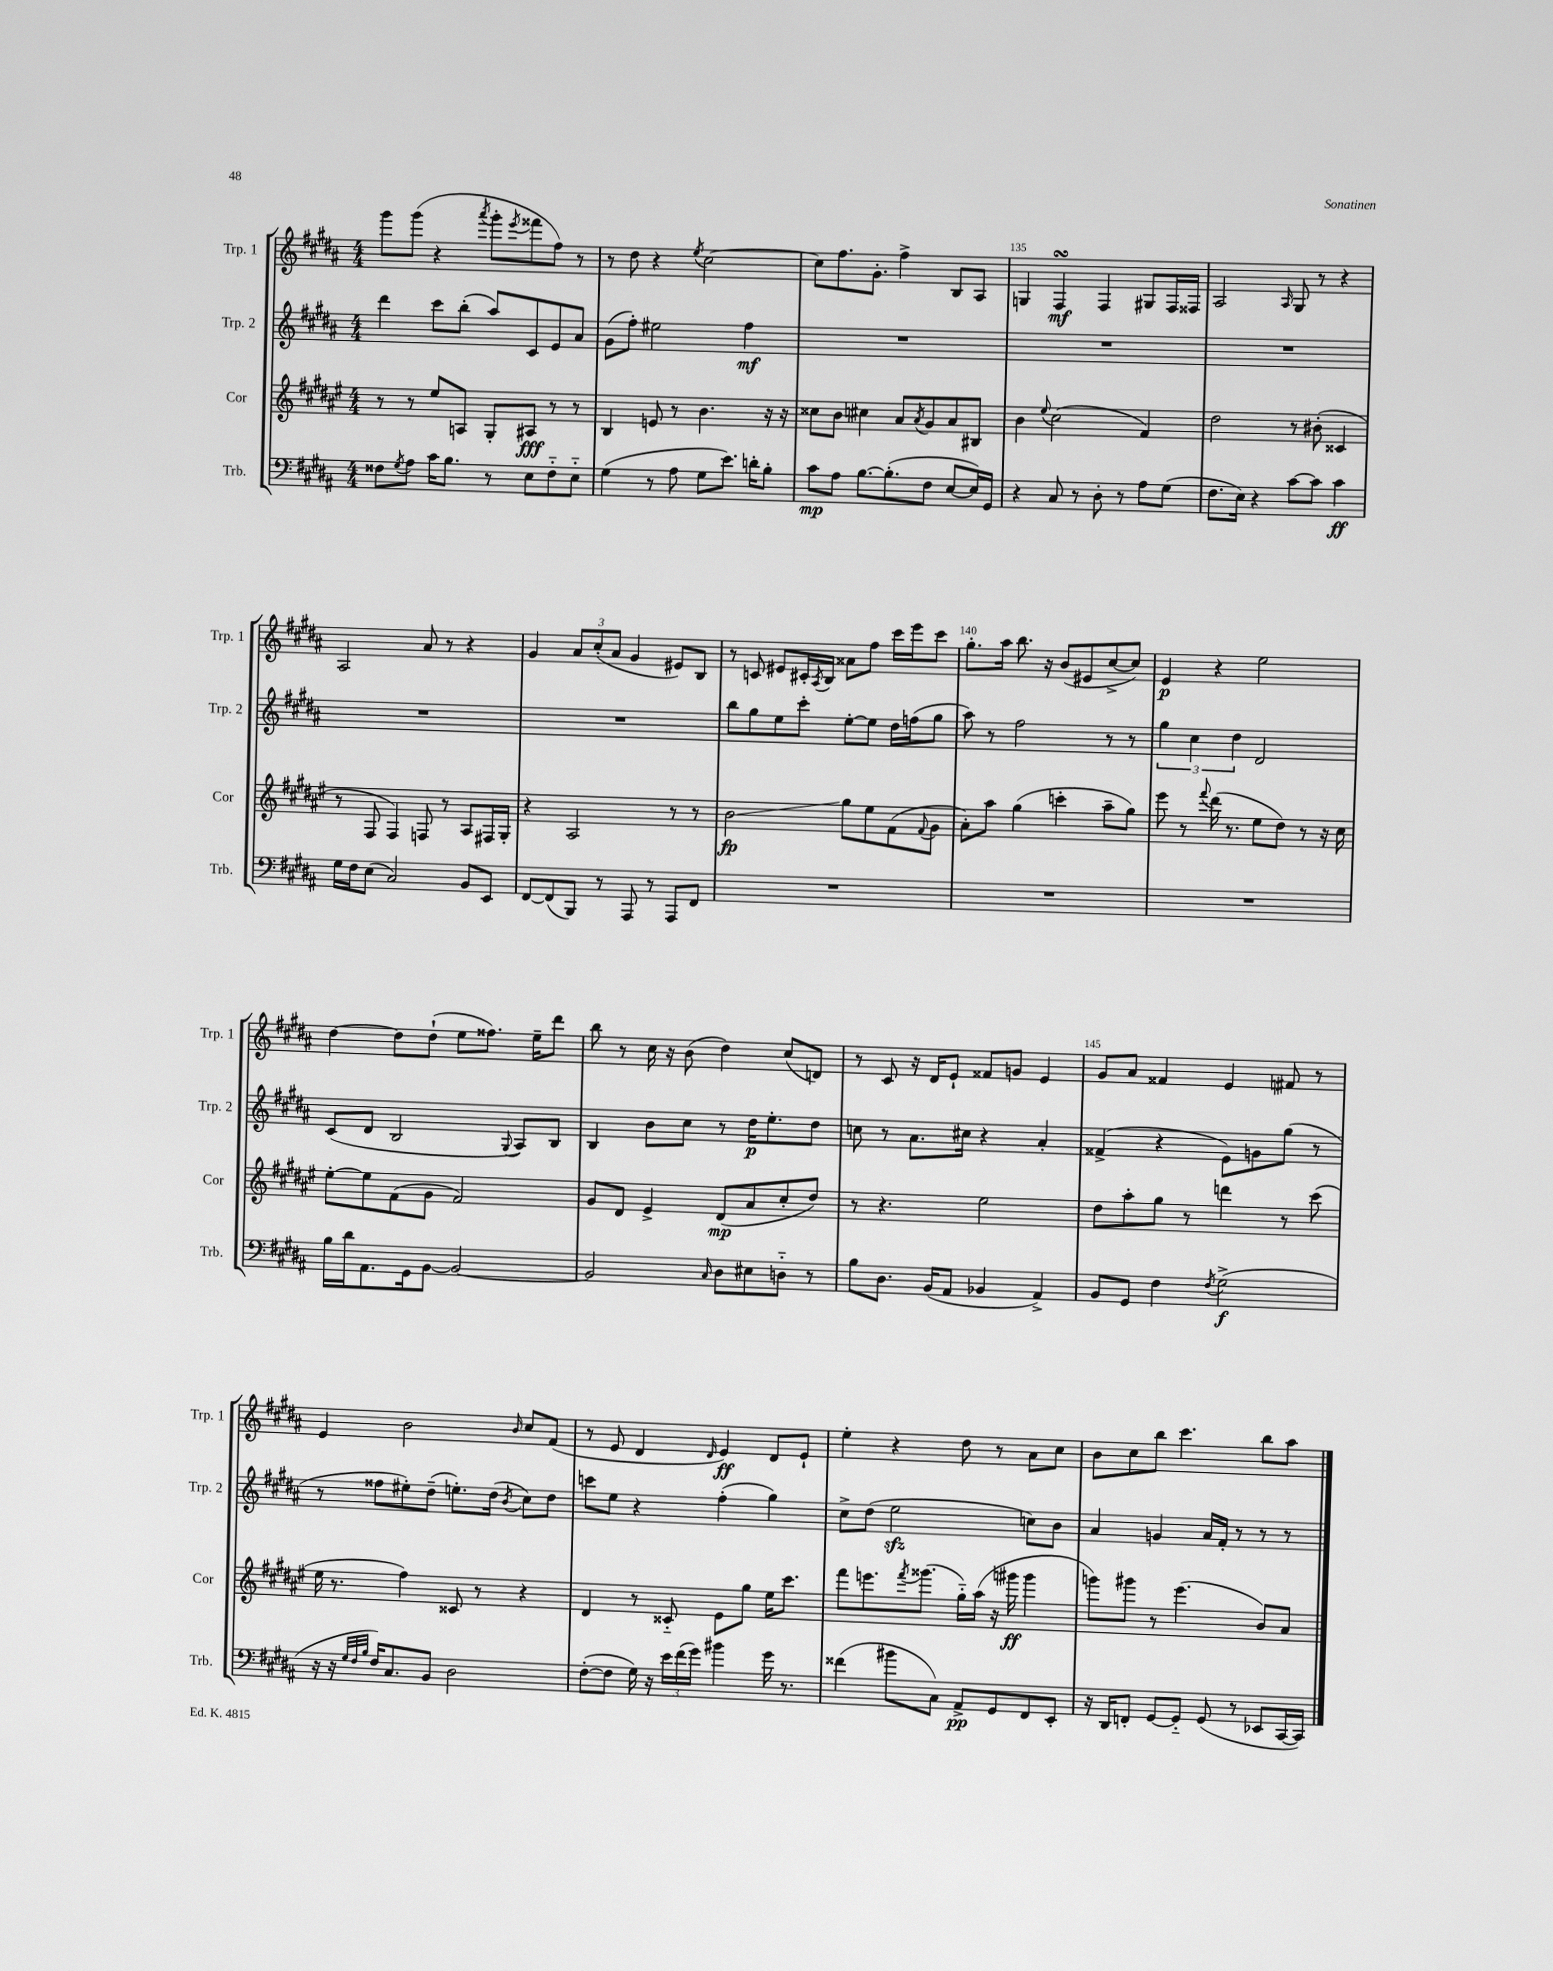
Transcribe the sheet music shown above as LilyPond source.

<<
\new StaffGroup <<
\new Staff = "s0" \with { instrumentName = "Trp. 1" shortInstrumentName = "Trp. 1" } {
    \clef treble \key b \major \numericTimeSignature \time 4/4
    gis'''8 gis'''8( r4 \acciaccatura { ais'''8 } gis'''8-. \acciaccatura { e'''8 } fisis'''8 fis''8) r8 |
    r8 dis''8 r4 \acciaccatura { e''8 } cis''2~ |
    cis''8 fis''8. gis'8.-. fis''4-> b8 ais8 |
    g4 fis4\turn\mf fis4 gis8 fis16 fisis16 |
    ais2 \grace { ais16 } gis8 r8 r4 |
    ais2 ais'8 r8 r4 |
    gis'4 \tuplet 3/2 { ais'8 cis''8-.( ais'8 } gis'4 eis'8) b8 |
    r8 c'8 eis'8 cis'16-. \acciaccatura { ais8 } b16 aisis'8 fis''8 cis'''16 e'''16 cis'''8 |
    gis''8.-. ais''16 b''8. r16 b'8( eis'8 cis''8~-> cis''8) |
    e'4\p r4 e''2 |
    dis''4~ dis''8 dis''8-!( e''8 fisis''8.) e''16-- dis'''8 |
    b''8 r8 cis''16 r16 b'8( dis''4) cis''8( d'8) |
    r8 cis'8 r16 dis'16 e'8-! fisis'8 g'8 e'4 |
    gis'8 ais'8 fisis'4 e'4 fis'8 r8 |
    e'4 b'2 \grace { b'16 } cis''8 fis'8( |
    r8 e'8 dis'4 \grace { dis'16 } e'4\ff) dis'8 e'8-! |
    e''4-. r4 dis''8 r8 ais'8 cis''8 |
    b'8 cis''8 b''8 cis'''4. b''8 ais''8 \bar "|." |
}
\new Staff = "s1" \with { instrumentName = "Trp. 2" shortInstrumentName = "Trp. 2" } {
    \clef treble \key b \major \numericTimeSignature \time 4/4
    dis'''4 cis'''8 b''8-.( ais''8) cis'8 e'8 ais'8 |
    gis'8( fis''8-.) eis''2 fis''4\mf |
    R1 |
    R1 |
    R1 |
    R1 |
    R1 |
    b''8 gis''8 e''8 cis'''8-. e''8~-. e''8 dis''16 f''16( gis''8 |
    ais''8) r8 fis''2 r8 r8 |
    \tuplet 3/2 { gis''4 cis''4 dis''4 } dis'2 |
    cis'8( dis'8 b2 \appoggiatura { gis8 } ais8) b8 |
    b4 b'8 cis''8 r8 dis''16\p e''8.-. dis''8 |
    c''8 r8 ais'8. cis''16 r4 ais'4-. |
    fisis'4->( r4 e'8) g'8 gis''8( r8 |
    r8 fisis''8 eis''8-.) dis''8--( e''8.-.) dis''16( \acciaccatura { b'8 } cis''8) dis''8 |
    c'''8 e''8 r4 fis''4-.( gis''4) |
    cis''8-> dis''8( e''2\sfz c''8) b'8 |
    ais'4 g'4 ais'16 fis'16-. r8 r8 r8 \bar "|." |
}
\new Staff = "s2" \with { instrumentName = "Cor" shortInstrumentName = "Cor" } {
    \clef treble \key fis \major \numericTimeSignature \time 4/4
    r8 r8 eis''8 a8 gis8-. ais8\fff r8 r8 |
    b4 e'8 r8 b'4. r16 r16 |
    cisis''8 b'8 cis''4 ais'8 \acciaccatura { ais'8 } gis'8 ais'8 bis8 |
    b'4 \appoggiatura { eis''8 } cis''2( fis'4) |
    dis''2 r8 bis'8-.( cisis'4 |
    r8 fis8 fis4) f8 r8 ais8 fis16 gis16-. |
    r4 ais2 r8 r8 |
    b'2\glissando\fp gis''8 eis''8 fis'8( \appoggiatura { fis'8 } gis'8 |
    ais'8-.) ais''8 gis''4( c'''4-. ais''8-- gis''8) |
    eis'''8 r8 \appoggiatura { fis'''8 } dis'''16( r8. eis''8 dis''8) r8 r16 cis''16 |
    eis''8~-. eis''8 fis'8( gis'8 fis'2) |
    gis'8 dis'8 eis'4-> dis'8\mp( ais'8 cis''8-. dis''8) |
    r8 r4. eis''2 |
    dis''8 ais''8-. gis''8 r8 d'''4 r8 cis'''8( |
    eis''16 r8. fis''4) cisis'8 r8 r4 |
    dis'4 r8 cisis'8-_ eis'8 gis''8 eis''16 cis'''8. |
    fis'''8 e'''8. \acciaccatura { fis'''8 } gisis'''8.( gis''16-_) ais''16( r16 gis'''16\ff gis'''4 |
    g'''8) gis'''8 r8 eis'''4.( b'8) ais'8 \bar "|." |
}
\new Staff = "s3" \with { instrumentName = "Trb." shortInstrumentName = "Trb." } {
    \clef bass \key b \major \numericTimeSignature \time 4/4
    fisis8 \acciaccatura { gis8 } ais8 cis'16 b8. r8 e8 fisis8-_ e8-_ |
    gis4( r8 ais8 gis8 e'8.) d'16-. b8-. |
    cis'8\mp ais8 b8.~ b8.-.( fis8 e8~ e16) gis,16 |
    r4 cis8 r8 dis8-. r8 ais8 gis8( |
    fis8. e16) r4 cis'8~ cis'8 cis'4\ff |
    gis16 fis16 e8( cis2) b,8 e,8 |
    fis,8~ fis,8( b,,8) r8 ais,,8 r8 ais,,8 fis,8 |
    R1 |
    R1 |
    R1 |
    b16 dis'16 ais,8. gis,16 b,8~ b,2~ |
    b,2 \grace { cis16 } dis8 eis8 d8-_ r8 |
    b8 dis8. b,16( ais,8 bes,4 ais,4->) |
    b,8 gis,8 fis4 \acciaccatura { fis8 } gis2->\f( |
    r16 r16 \grace { gis32 fis32 b32 } fis16) cis8. b,8 dis2 |
    fis8~-.( fis8 gis16) r16 \tuplet 3/2 { e'16 fis'16( gis'16) } bis'4 gis'16 r8. |
    fisis'4( bis'8 cis8) ais,8->\pp gis,8 fis,8 e,8-. |
    r16 dis,16 f,8-. gis,8~ gis,8-_ gis,8( r8 ees,8 cis,16~ cis,16) \bar "|." |
}
>>
>>
\layout { \context { \Score currentBarNumber = #132 \override BarNumber.break-visibility = ##(#f #t #t) barNumberVisibility = #(every-nth-bar-number-visible 5) } }
